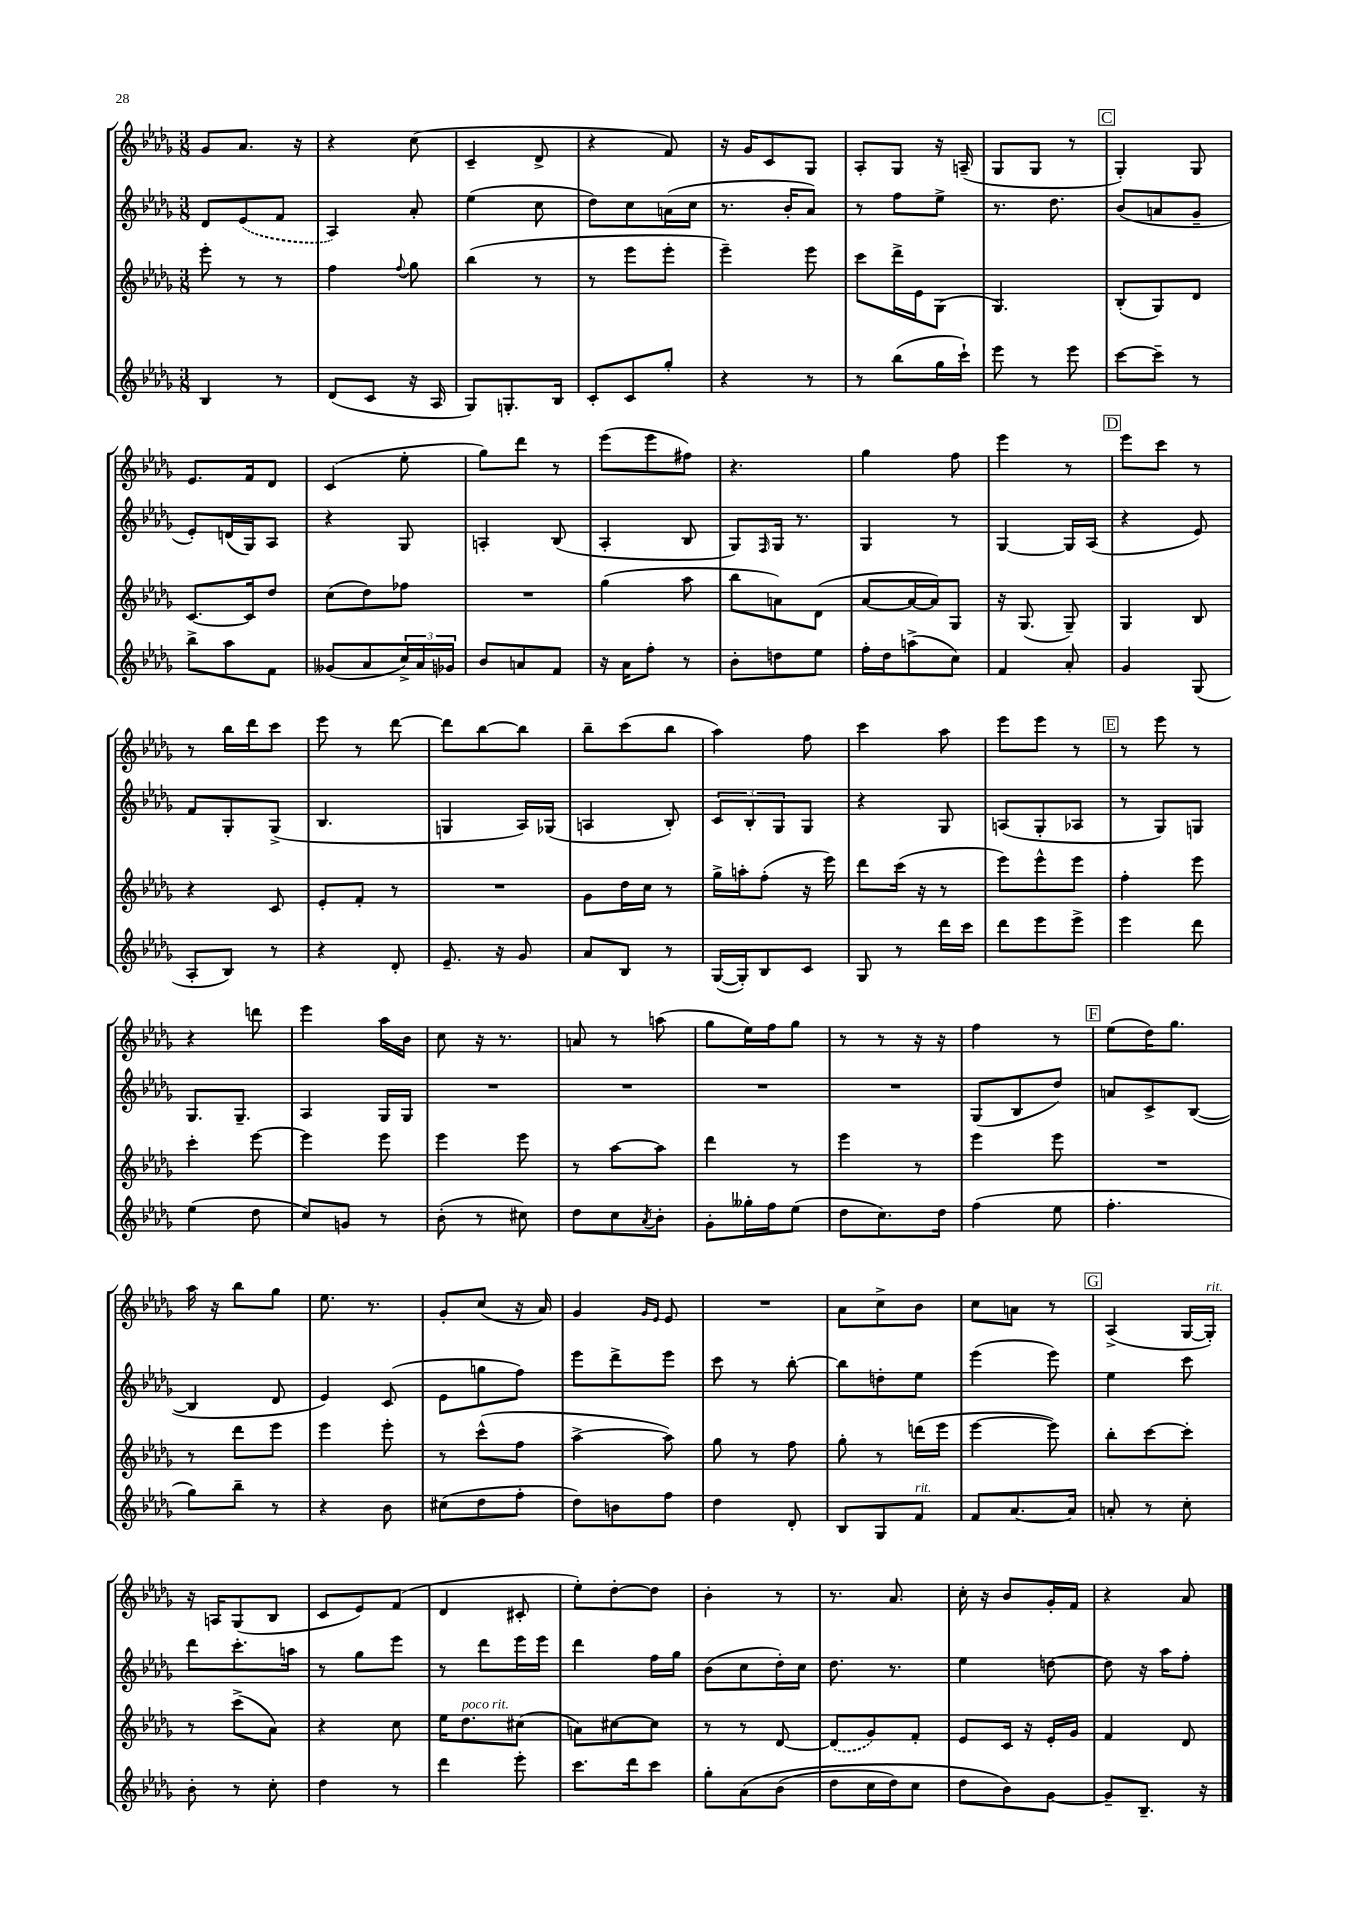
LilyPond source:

<<
\new StaffGroup <<
\new Staff = "s0" {
    \clef treble \key des \major \numericTimeSignature \time 3/8
    ges'8 aes'8. r16 |
    r4 c''8( |
    c'4-- des'8-> |
    r4 f'8) |
    r16 ges'16 c'8 ges8 |
    aes8-. ges8 r16 a16--( |
    ges8 ges8 r8 |
    \mark \markup { \box "C" } ges4-.) ges8 |
    ees'8. f'16 des'8 |
    c'4( ees''8-. |
    ges''8) des'''8 r8 |
    ees'''8( ees'''8 fis''8) |
    r4. |
    ges''4 f''8 |
    ees'''4 r8 |
    \mark \markup { \box "D" } ees'''8 c'''8 r8 |
    r8 bes''16 des'''16 c'''8 |
    ees'''8 r8 des'''8~ |
    des'''8 bes''8~ bes''8 |
    bes''8-- c'''8( bes''8 |
    aes''4) f''8 |
    c'''4 aes''8 |
    ees'''8 ees'''8 r8 |
    \mark \markup { \box "E" } r8 ees'''8 r8 |
    r4 d'''8 |
    ees'''4 aes''16 bes'16 |
    c''8 r16 r8. |
    a'8 r8 a''8( |
    ges''8 ees''16) f''16 ges''8 |
    r8 r8 r16 r16 |
    f''4 r8 |
    \mark \markup { \box "F" } ees''8( des''16) ges''8. |
    aes''16 r16 bes''8 ges''8 |
    ees''8. r8. |
    ges'8-. c''8( r16 aes'16) |
    ges'4 \grace { ges'16 ees'16 } ees'8 |
    R4. |
    aes'8 c''8-> bes'8 |
    c''8 a'8 r8 |
    \mark \markup { \box "G" } aes4->( ges16~ ges16-.^\markup { \italic "rit." }) |
    r16 a16 ges8( bes8 |
    c'8 ees'8) f'8( |
    des'4 cis'8-. |
    ees''8-.) des''8~-. des''8 |
    bes'4-. r8 |
    r8. aes'8. |
    c''16-. r16 bes'8 ges'16-. f'16 |
    r4 aes'8 \bar "|." |
}
\new Staff = "s1" {
    \clef treble \key des \major \numericTimeSignature \time 3/8
    des'8 \once \slurDashed ees'8( f'8 |
    aes4) aes'8-. |
    ees''4( c''8 |
    des''8) c''8 a'16( c''16 |
    r8. bes'16-. aes'8) |
    r8 f''8 ees''8-> |
    r8. des''8. |
    \mark \markup { \box "C" } bes'8( a'8 ges'8-- |
    ees'8-.) d'16( ges16) aes8 |
    r4 ges8 |
    a4-. bes8( |
    aes4-. bes8 |
    ges8) \grace { f16 } ges16 r8. |
    ges4 r8 |
    ges4~ ges16 aes16( |
    \mark \markup { \box "D" } r4 ees'8) |
    f'8 ges8-. ges8->( |
    bes4. |
    g4 aes16) ges16( |
    a4 bes8-.) |
    \tuplet 3/2 { c'8 bes8-. ges8 } ges8 |
    r4 ges8 |
    a8( ges8-. aes8 |
    \mark \markup { \box "E" } r8 ges8) g8 |
    ges8. ges8.-- |
    aes4 ges16 ges16 |
    R4. |
    R4. |
    R4. |
    R4. |
    ges8( bes8 des''8) |
    \mark \markup { \box "F" } a'8 c'8-> bes8~( |
    bes4 des'8 |
    ees'4) c'8( |
    ees'8 g''8 f''8) |
    ees'''8 des'''8-> ees'''8 |
    c'''8 r8 bes''8~-. |
    bes''8 d''8-. ees''8 |
    ees'''4( ees'''8) |
    \mark \markup { \box "G" } ees''4 c'''8 |
    des'''8 c'''8.-. a''16 |
    r8 ges''8 ees'''8 |
    r8 des'''8 ees'''16 ees'''16 |
    des'''4 f''16 ges''16 |
    bes'8( c''8 des''16-.) c''16 |
    des''8. r8. |
    ees''4 d''8~ |
    d''8 r16 aes''16 f''8-. \bar "|." |
}
\new Staff = "s2" {
    \clef treble \key des \major \numericTimeSignature \time 3/8
    ees'''8-. r8 r8 |
    f''4 \appoggiatura { f''8 } ges''8 |
    bes''4( r8 |
    r8 ees'''8 ees'''8-. |
    ees'''4--) ees'''8 |
    c'''8 des'''16-> ees'16 ges8( |
    ges4.) |
    \mark \markup { \box "C" } bes8-.( ges8) des'8 |
    c'8.~ c'16 des''8 |
    c''8( des''8) fes''8 |
    R4. |
    ges''4( aes''8 |
    bes''8 a'8) des'8( |
    aes'8~ aes'16~ aes'16) ges8 |
    r16 ges8.( ges8--) |
    \mark \markup { \box "D" } ges4 bes8 |
    r4 c'8 |
    ees'8-. f'8-. r8 |
    R4. |
    ges'8 des''16 c''16 r8 |
    ges''16-> a''16-. f''8-.( r16 ees'''16) |
    des'''8 c'''16( r16 r8 |
    ees'''8) ees'''8-^ ees'''8 |
    \mark \markup { \box "E" } f''4-. ees'''8 |
    c'''4-. ees'''8~ |
    ees'''4 ees'''8 |
    ees'''4 ees'''8 |
    r8 aes''8~ aes''8 |
    des'''4 r8 |
    ees'''4 r8 |
    ees'''4 ees'''8 |
    \mark \markup { \box "F" } R4. |
    r8 des'''8 ees'''8 |
    ees'''4 ees'''8-. |
    r8 c'''8-^( f''8 |
    aes''4~-> aes''8) |
    ges''8 r8 f''8 |
    ges''8-. r8 d'''16( ees'''16 |
    ees'''4~ ees'''8) |
    \mark \markup { \box "G" } bes''8-. c'''8~ c'''8-. |
    r8 c'''8->( aes'8) |
    r4 c''8 |
    ees''16 des''8.^\markup { \italic "poco rit." } cis''8( |
    a'8) cis''8~ cis''8 |
    r8 r8 des'8~ |
    \once \slurDashed des'8( ges'8) f'8-. |
    ees'8 c'16 r16 ees'16-. ges'16 |
    f'4 des'8 \bar "|." |
}
\new Staff = "s3" {
    \clef treble \key des \major \numericTimeSignature \time 3/8
    bes4 r8 |
    des'8( c'8 r16 aes16 |
    ges8) g8.-. bes16 |
    c'8-. c'8 ges''8-. |
    r4 r8 |
    r8 bes''8( ges''16 c'''16-!) |
    ees'''8 r8 ees'''8 |
    \mark \markup { \box "C" } c'''8~ c'''8-- r8 |
    bes''8-> aes''8 f'8 |
    geses'8( aes'8 \tuplet 3/2 { c''16->) aes'16 ges'16 } |
    bes'8 a'8 f'8 |
    r16 aes'16 f''8-. r8 |
    bes'8-. d''8 ees''8 |
    f''16-. des''16 a''8->( c''8) |
    f'4 aes'8-. |
    \mark \markup { \box "D" } ges'4 ges8( |
    aes8-. bes8) r8 |
    r4 des'8-. |
    ees'8.-- r16 ges'8 |
    aes'8 bes8 r8 |
    ges16~( ges16-.) bes8 c'8 |
    ges8 r8 des'''16 c'''16 |
    des'''8 ees'''8 ees'''8-> |
    \mark \markup { \box "E" } ees'''4 des'''8 |
    ees''4( des''8 |
    c''8) g'8 r8 |
    bes'8-.( r8 cis''8) |
    des''8 c''8 \acciaccatura { aes'8 } bes'8-. |
    ges'8-. geses''16-. f''16 ees''8( |
    des''8 c''8.) des''16 |
    f''4( ees''8 |
    \mark \markup { \box "F" } f''4.-. |
    ges''8) bes''8-- r8 |
    r4 bes'8 |
    cis''8( des''8 f''8-. |
    des''8) b'8 f''8 |
    des''4 des'8-. |
    bes8 ges8 f'8^\markup { \italic "rit." } |
    f'8 aes'8.~ aes'16 |
    \mark \markup { \box "G" } a'8-. r8 c''8-. |
    bes'8-. r8 c''8-. |
    des''4 r8 |
    des'''4 ees'''8-. |
    c'''8. des'''16 c'''8 |
    ges''8-. aes'8\( bes'8( |
    des''8 c''16 des''16) c''8 |
    des''8 bes'8\) ges'8~ |
    ges'8-- bes8.-- r16 \bar "|." |
}
>>
>>
\layout { \context { \Score \remove "Bar_number_engraver" } }
